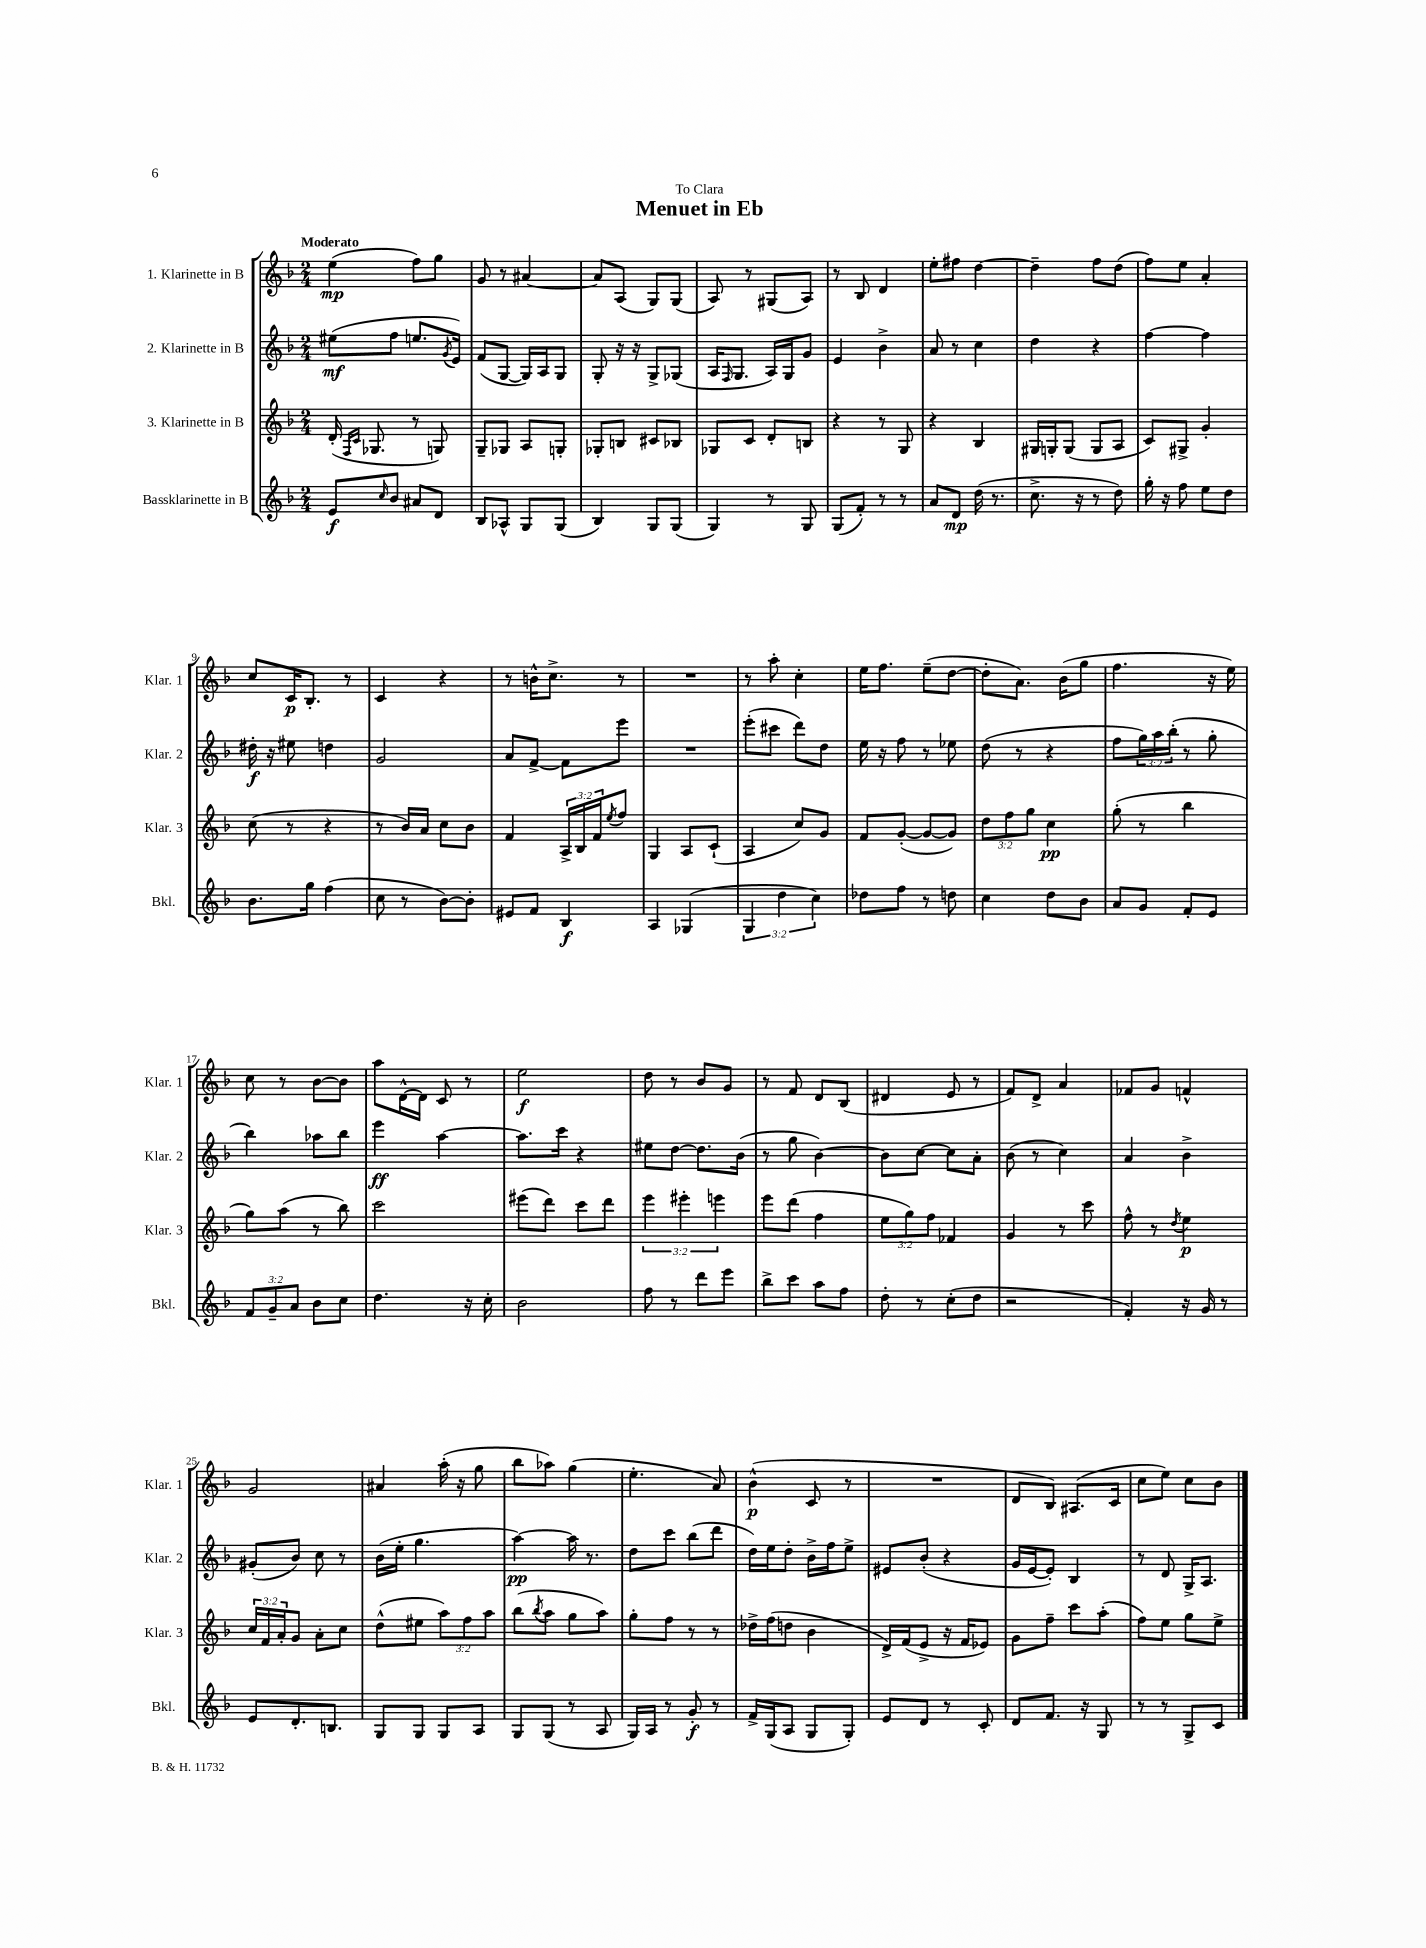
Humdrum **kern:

**kern	**kern	**kern	**kern
*staff4	*staff3	*staff2	*staff1
*clefG2	*clefG2	*clefG2	*clefG2
*k[b-]	*k[b-]	*k[b-]	*k[b-]
*M2/4	*M2/4	*M2/4	*M2/4
8e/L	(16d'/	(8ee#\L	(4ee\
.	16qqF/LL	.	.
.	16qqc/JJ	.	.
.	8.G-/	.	.
16qqcc/	.	.	.
8b-/J	.	8ff\J	.
8a#/L	8r	8.ee/L	8ff\L)
8d/J	8G/)	.	8gg\J
.	.	8qg/	.
.	.	16e/Jk)	.
=	=	=	=
8B-/L	8G~/L	(8f/L	8g/
8A-^^/J	8G-/J	[8G/J	8r
8G/L	8A/L	16G/]LL)	[4a#/
.	.	16A/J	.
(8G/J	8G'/J	8G/J	.
=	=	=	=
4B-/)	8G-'/L	8G'/	8a#/]L
.	8B/J	16r	(8A/J
.	.	16r	.
8G/L	8c#/L	8G^/L	8G/L)
(8G/J	8B-/J	(8G-/J	(8G/J
=	=	=	=
4G/)	8G-/L	16A/LK	8A/)
.	.	16qqF/	.
.	.	8.G/J	.
.	8c/J	.	8r
8r	8d'/L	16A/LL)	(8G#/L
.	.	16G/J	.
8G/	8B/J	8g/J	8A/J)
=	=	=	=
(8G/L	4r	4e/	8r
8f'/J)	.	.	8B-/
8r	8r	4b-^\	4d/
8r	8G/	.	.
=	=	=	=
8a/L	4r	8a/	8ee'\L
8d/J	.	8r	8ff#\J
(16dd\	4B-/	4cc\	[4dd\
8.r	.	.	.
=	=	=	=
8.cc^\	16G#/LL	4dd\	4dd~\]
.	16G'/J	.	.
.	(8G/J	.	.
16r	.	.	.
8r	8G/L	4r	8ff\L
8dd\)	8A/J	.	(8dd\J
=	=	=	=
16gg'\	8c/L)	[4ff\	8ff\L)
16r	.	.	.
8ff\	8G#^/J	.	8ee\J
8ee\L	4g'/	4ff\]	4a'/
8dd\J	.	.	.
=	=	=	=
8.b-\L	(8cc\	16dd#'\	8cc/L
.	.	16r	.
.	8r	8ee#\	16c/K
16gg\Jk	.	.	8.B-'/J
(4ff\	4r	4dd\	.
.	.	.	8r
=	=	=	=
8cc\	8r	2g/	4c/
8r	16b-/LL)	.	.
.	16a/JJ	.	.
[8b-\L)	8cc\L	.	4r
8b-'\]J	8b-\J	.	.
=	=	=	=
8e#/L	4f/	8a/L	8r
8f/J	.	[8f^/J	16b^^\LK
.	.	.	8.cc^\J
4B-/	24A^/LL	8f\]L	.
.	24B-/	.	.
.	24f/J	.	.
.	8qee/	.	.
.	8ff/J	8eee\J	8r
=	=	=	=
4A/	4G/	2r	2r
(4G-/	8A/L	.	.
.	(8c`/J	.	.
=	=	=	=
6G/	4A/	(8eee'\L	8r
.	.	8ccc#\J	8aa'\
6dd\	.	.	.
.	8cc/L)	8ddd\L)	4cc'\
6cc\)	.	.	.
.	8g/J	8dd\J	.
=	=	=	=
8dd-\L	8f/L	16ee\	16ee\LK
.	.	16r	8.ff\J
8ff\J	([8g'/J	8ff\	.
8r	8g/_L	8r	(8ee~\L
8dd\	8g/]J)	8ee-\	[8dd\J
=	=	=	=
4cc\	12dd\L	(8dd\	8dd'\]L
.	12ff\	.	.
.	.	8r	8.a\J)
.	12gg\J	.	.
8dd\L	4cc\	4r	.
.	.	.	(16b-\LK
8b-\J	.	.	8gg\J
=	=	=	=
8a/L	(8gg'\	8ff\L	4.ff\
8g/J	8r	24gg\L)	.
.	.	24aa\	.
.	.	(24bb-'\JJ	.
8f'/L	4bb-\	8r	.
8e/J	.	8gg'\	16r
.	.	.	16ee\)
=	=	=	=
12f/L	8gg\L)	4bb-\)	8cc\
12g~/	.	.	.
.	(8aa\J	.	8r
12a/J	.	.	.
8b-\L	8r	8aa-\L	[8b-\L
8cc\J	8bb-\)	8bb-\J	8b-\]J
=	=	=	=
4.dd\	2ccc\	4eee\	8aa\L
.	.	.	[16d^^\L
.	.	.	16d\]JJ
.	.	[4aa\	8c/
16r	.	.	8r
16cc'\	.	.	.
=	=	=	=
2b-\	(8eee#\L	8.aa\]L	2ee\
.	8ddd\J)	.	.
.	.	16ccc\Jk	.
.	8ccc\L	4r	.
.	8ddd\J	.	.
=	=	=	=
8ff\	6eee\	8ee#\L	8dd\
8r	.	[8dd\J	8r
.	6eee#'\	.	.
8ddd\L	.	8.dd\]L	8b-/L
.	6eee\	.	.
8eee\J	.	.	8g/J
.	.	(16b-\Jk	.
=	=	=	=
8bb-^\L	8eee\L	8r	8r
8ccc\J	(8ddd\J	8gg\	8f/
8aa\L	4ff\	[4b-\)	8d/L
8ff\J	.	.	(8B-/J
=	=	=	=
8dd'\	12ee\L	8b-\]L	4d#/
.	12gg\)	.	.
8r	.	[8cc\J	.
.	12ff\J	.	.
(8cc'\L	4f-/	8cc\]L	8e/
8dd\J	.	8a'\J	8r
=	=	=	=
2r	4g/	(8b-\	8f/L)
.	.	8r	8d^/J
.	8r	4cc\)	4a/
.	8ccc\	.	.
=	=	=	=
4f'/)	8ff^^\	4a/	8f-/L
.	8r	.	8g/J
.	8qdd/	.	.
16r	4ee\	4b-^\	4f^^/
16g/	.	.	.
8r	.	.	.
=	=	=	=
8e/L	24cc/LL	(8g#'/L	2g/
.	24f/	.	.
.	24a'/J	.	.
8.d'/	8g/J	8b-/J)	.
.	8a'\L	8cc\	.
8.B/J	.	.	.
.	8cc\J	8r	.
=	=	=	=
8G/L	(8dd^^\L	(16b-\LL	4a#/
.	.	16ee'\JJ	.
8G/J	8ee#\J	4.gg\	.
8G/L	12aa\L)	.	(16aa'\
.	.	.	16r
.	12ff\	.	.
8A/J	.	.	8gg\
.	12aa\J	.	.
=	=	=	=
8G/L	(8bb-\L	[4aa\)	8bb-\L
.	8qbb-/	.	.
(8G/J	8aa\J	.	8aa-\J)
8r	8gg\L	16aa\]	(4gg\
.	.	8.r	.
8A/	8aa\J)	.	.
=	=	=	=
16G/LL)	8gg'\L	8dd\L	4.ee'\
16A/JJ	.	.	.
8r	8ff\J	8ccc\J	.
8g'/	8r	(8bb-\L	.
8r	8r	8ddd\J	8a/)
=	=	=	=
16f^/LL	16dd-^\LL	16dd\LL)	(4b-^^\
(16G/J	(16ff\J	16ee\J	.
8A/J	8dd\J	8dd'\J	.
8G/L	4b-\	16b-^\LL	8c/
.	.	16ff\J	.
8G'/J)	.	8ee^\J	8r
=	=	=	=
8e/L	16d^/LL)	8e#/L	2r
.	(16f/J	.	.
8d/J	8e^/J	(8b-'/J	.
8r	16r	4r	.
.	16f/LK	.	.
8c'/	8e-/J)	.	.
=	=	=	=
8d/L	8g\L	16g/LL	8d/L
.	.	[16e/J	.
8.f/J	8ff~\J	8e'/]J)	8B-/J)
.	8ccc\L	4B-/	(8.A#/L
16r	.	.	.
8G/	(8aa'\J	.	.
.	.	.	16c/Jk
=	=	=	=
8r	8ff\L)	8r	8cc\L
8r	8ee\J	8d/	8ee\J)
8G^/L	8gg\L	16G^/LK	8cc\L
.	.	8.A/J	.
8c/J	8ee^\J	.	8b-\J
==	==	==	==
*-	*-	*-	*-
